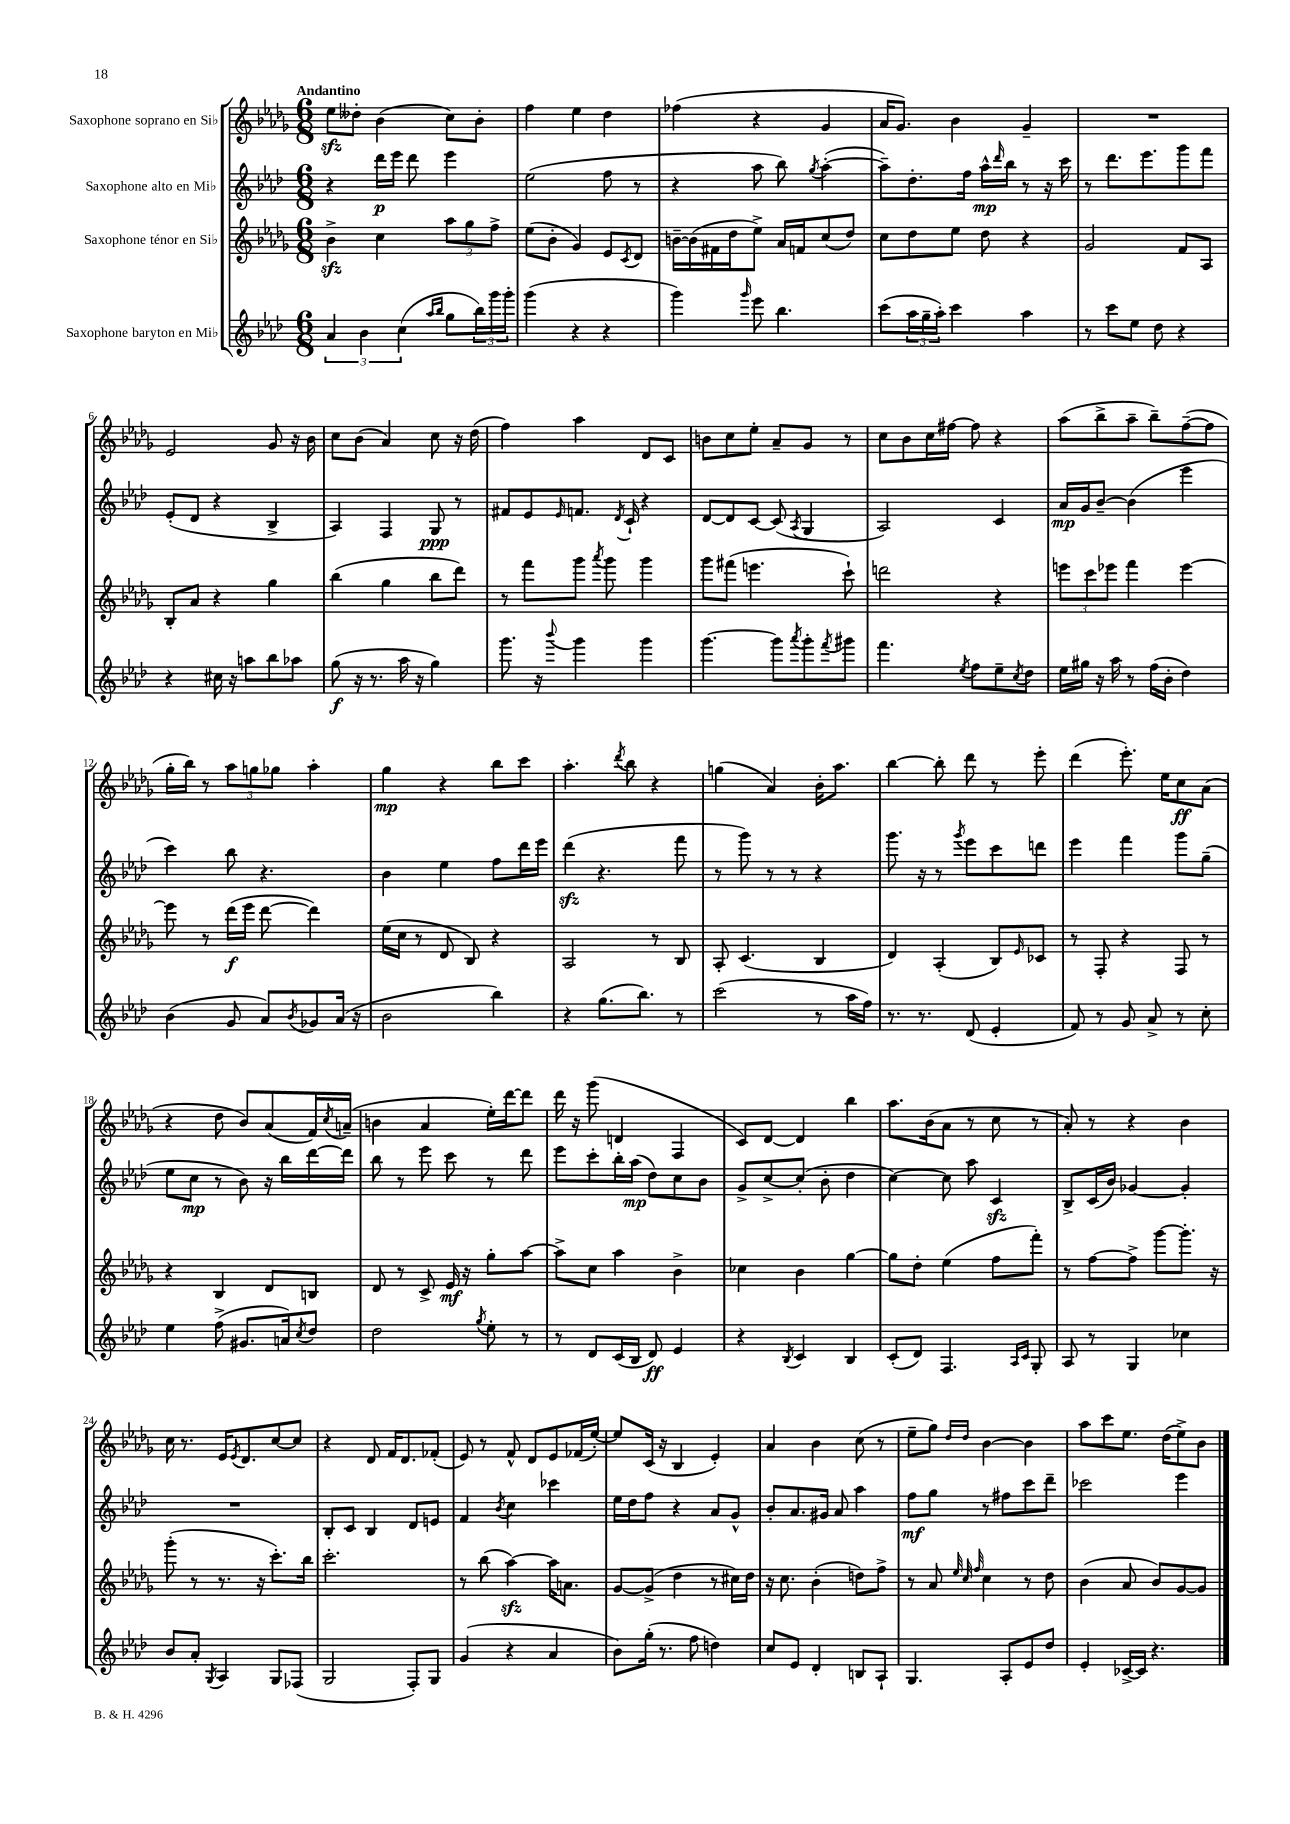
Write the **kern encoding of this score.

**kern	**kern	**kern	**kern
*staff4	*staff3	*staff2	*staff1
*clefG2	*clefG2	*clefG2	*clefG2
*k[b-e-a-d-]	*k[b-e-a-d-g-]	*k[b-e-a-d-]	*k[b-e-a-d-g-]
*M6/8	*M6/8	*M6/8	*M6/8
6a-	4b-^	4r	8ee-
.	.	.	8dd--'
6b-	.	.	.
.	4cc	16ddd-	(4b-
.	.	16eee-	.
(6cc	.	.	.
.	.	8ddd-	.
16qqaa-	.	.	.
16qqbb-	.	.	.
8gg	12aa-	4eee-	8cc)
.	12gg-	.	.
24bb-)	.	.	8b-'
24ggg	12ff^	.	.
24ggg'	.	.	.
=	=	=	=
(4ggg	(8ee-	(2ee-	4ff
.	8b-'	.	.
4r	4g-)	.	4ee-
4r	8e-	8ff	4dd-
.	8qc	.	.
.	8d-	8r	.
=	=	=	=
4ggg)	[16b~	4r	(4ff-
.	(16b]	.	.
.	16f#	.	.
.	16dd-	.	.
16qqggg	.	.	.
8eee-	8ee-^)	8aa-	4r
4.bb-	16a-	8bb-)	.
.	16f	.	.
.	.	8qgg	.
.	(8cc	([4aa-'	4g-
.	8dd-)	.	.
=	=	=	=
(8ccc	8cc	8aa-~])	16a-
.	.	.	8.g-)
24aa-	8dd-	8.dd-'	.
24gg~	.	.	.
24aa-')	.	.	.
4ccc	8ee-	.	4b-
.	.	16ff	.
.	8dd-	16aa-^^	.
.	.	16qqddd-	.
.	.	16bb-	.
4aa-	4r	8r	4g-~
.	.	16r	.
.	.	16ccc	.
=	=	=	=
8r	2g-	8r	2.r
8ccc	.	8.ddd-	.
8ee-	.	.	.
.	.	8.eee-	.
8dd-	.	.	.
4r	8f	8ggg	.
.	8A-	8fff	.
=	=	=	=
4r	8B-'	(8e-'	2e-
.	8a-	8d-	.
16cc#	4r	4r	.
16r	.	.	.
8aa	.	.	.
8bb-	4gg-	4B-^	8g-
8aa-	.	.	16r
.	.	.	16b-
=	=	=	=
(8gg	(4bb-	4A-)	8cc
16r	.	.	(8b-
8.r	.	.	.
.	4gg-	4F	4a-)
16aa-	.	.	.
16r	.	.	.
4gg)	8bb-	8G	8cc
.	8ddd-)	8r	16r
.	.	.	(16dd-
=	=	=	=
8.ggg	8r	8f#	4ff)
.	8fff	8e-	.
16r	.	.	.
8qqbbb-	.	16qqe-	.
4ggg	8ggg-	8.f	4aa-
.	8qaaa-	.	.
.	8ggg-	.	.
.	.	8qd-	.
.	.	16c`	.
4ggg	4ggg-	4r	8d-
.	.	.	8c
=	=	=	=
[4.ggg	8ggg-	[8d-	8b
.	(8fff#	8d-]	8cc
.	4.eee	[8c	8ee-'
8ggg]	.	(8c]	8a-~
8qaaa-	.	8qA-	.
8ggg'	.	4G	8g-
8qfff	.	.	.
8ggg#	8ccc`)	.	8r
=	=	=	=
4.fff	2ddd	2A-)	8cc
.	.	.	8b-
.	.	.	16cc
.	.	.	[16ff#
8qee-	.	.	.
8ff	.	.	8ff#]
8ee-~	4r	4c	4r
8qcc	.	.	.
8dd-	.	.	.
=	=	=	=
16ee-	12eee	16a-	(8aa-
16gg#	.	16g	.
.	12ccc	.	.
16r	.	[8b-~	8bb-^
.	12eee-	.	.
16aa-	.	.	.
8r	4fff	(4b-]	8aa-~
(16ff	.	.	8bb-~)
16b-'	.	.	.
4dd-)	[4eee-	4eee-	([8ff~
.	.	.	8ff]
=	=	=	=
(4b-	8eee-]	4ccc)	16gg-'
.	.	.	16bb-)
.	8r	.	8r
8g	(16ddd-	8bb-	12aa-
.	16eee-	.	.
.	.	.	12gg
8a-)	[8ddd-	4.r	.
.	.	.	12gg-
8qb-	.	.	.
8g-	4ddd-])	.	4aa-'
(16a-	.	.	.
16r	.	.	.
=	=	=	=
2b-	(16ee-	4b-	4gg-
.	16cc	.	.
.	8r	.	.
.	8d-	4ee-	4r
.	8B-)	.	.
4bb-)	4r	8ff	8bb-
.	.	16ddd-	8ccc
.	.	16eee-	.
=	=	=	=
4r	2A-	(4ddd-	4.aa-'
(8.gg	.	4.r	.
.	.	.	8qddd-
.	.	.	8bb-
8.bb-)	.	.	.
.	8r	.	4r
8r	8B-	8fff	.
=	=	=	=
(2ccc	8A-'	8r	(4gg
.	(4.c	8ggg)	.
.	.	8r	4a-)
.	.	8r	.
8r	4B-	4r	16b-'
.	.	.	8.aa-
16aa-	.	.	.
16ff)	.	.	.
=	=	=	=
8.r	4d-)	8.ggg	[4bb-
8.r	.	16r	.
.	(4A-'	8r	8bb-']
.	.	8qggg	.
(8d-	.	8eee-	8ddd-
4e-'	8B-)	8ccc	8r
.	16qqe-	.	.
.	8c-	8ddd	8eee-'
=	=	=	=
8f)	8r	4eee-	(4ddd-
8r	8F'	.	.
8g	4r	4fff	8.eee-')
8a-^	.	.	.
.	.	.	16ee-
8r	8F	8ggg	8cc
8cc'	8r	(8gg~	(8a-
=	=	=	=
4ee-	4r	8ee-	4r
.	.	8cc	.
(8ff^	4B-	8r	8dd-
8.g#	.	8b-)	8b-)
.	8d-	16r	(8a-
16a)	.	16bb-	.
8qcc	.	.	.
8dd-	8B	[16ddd-	16f)
.	.	.	8qcc
.	.	16ddd-]	(16a~
=	=	=	=
2dd-	8d-	8bb-	4b
.	8r	8r	.
.	8c^	8eee-	4a-
.	16e-	8ccc	.
.	16r	.	.
8qgg	.	.	.
8ee-'	8gg-'	8r	16ee-')
.	.	.	[16ddd-
8r	[8aa-	8ddd-	8ddd-]
=	=	=	=
8r	8aa-^]	8eee-	16ddd-
.	.	.	16r
8d-	8cc	8ccc'	(8ggg-
(16c	4aa-	16bb-'	4d
16B-	.	(16aa-	.
8d-)	.	8dd-)	.
4e-	4b-^	8cc	4F
.	.	8b-	.
=	=	=	=
4r	4cc-	8g^	8c)
.	.	[8cc^	[8d-
8qB-	.	.	.
4c	4b-	(8cc']	4d-]
.	.	8b-'	.
4B-	[4gg-	4dd-	4bb-
=	=	=	=
(8c'	8gg-]	[4cc)	8.aa-
8d-)	8dd-'	.	.
.	.	.	(16b-
4.F	(4ee-	8cc]	8a-
.	.	8aa-	8r
.	8ff	4c	8cc
16qqA-	.	.	.
16qqc	.	.	.
8G'	8fff')	.	8r
=	=	=	=
8A-	8r	8B-^	8a-')
8r	[8ff	(16c	8r
.	.	16b-)	.
4G	8ff^]	[4g-	4r
.	[8ggg-	.	.
4cc-	8.ggg-']	4g-']	4b-
.	16r	.	.
=	=	=	=
8b-	(8ggg-'	2.r	16cc
.	.	.	8.r
8a-'	8r	.	.
8qG	.	.	.
4A-	8.r	.	16e-
.	.	.	8qe-
.	.	.	8.d-
.	16r	.	.
8G	8.ccc')	.	[8cc
(8F-	.	.	8cc]
.	16bb-	.	.
=	=	=	=
2G	2.ccc'	8B-'	4r
.	.	8c	.
.	.	4B-	8d-
.	.	.	16f
.	.	.	8.d-
8F')	.	8d-	.
8G	.	8e	(8f-'
=	=	=	=
(4g	8r	4f	8e-)
.	(8bb-	.	8r
.	.	8qb-	.
4r	[4aa-)	4cc	8f^^
.	.	.	8d-
4a-	16aa-]	4ccc-	8e-
.	8.a	.	.
.	.	.	(16f-
.	.	.	[16ee-')
=	=	=	=
8b-)	[8g-	16ee-	8ee-]
.	.	16dd-	.
(16gg'	(8g-^]	8ff	(16c
8.r	.	.	16r
.	4dd-	4r	4B-
8ff	.	.	.
4dd)	8r	8a-	4e-')
.	16cc#)	8g^^	.
.	16dd-	.	.
=	=	=	=
8cc	16r	8b-'	4a-
.	8.cc	.	.
8e-	.	8.a-	.
4d-'	(4b-'	.	4b-
.	.	16g#	.
.	.	8a-	.
8B	8dd)	4aa-	(8cc
8A-`	8ff^	.	8r
=	=	=	=
4.G	8r	8ff	8ee-~
.	8a-	8gg	8gg-)
.	32qqee-	.	.
.	32qqcc	.	16qqdd-
.	32qqff	.	16qqdd-
.	4cc	8r	[4b-
8A-'	.	8ff#	.
8e-	8r	8ccc	4b-]
8dd-	8dd-	8ddd-~	.
=	=	=	=
4e-'	(4b-	2ccc-	8aa-
.	.	.	8ccc
[16c-^	8a-	.	8.ee-
16c-]	.	.	.
4.r	8b-)	.	.
.	.	.	(16dd-
.	[8g-	4eee-	8ee-^)
.	8g-]	.	8b-
==	==	==	==
*-	*-	*-	*-
